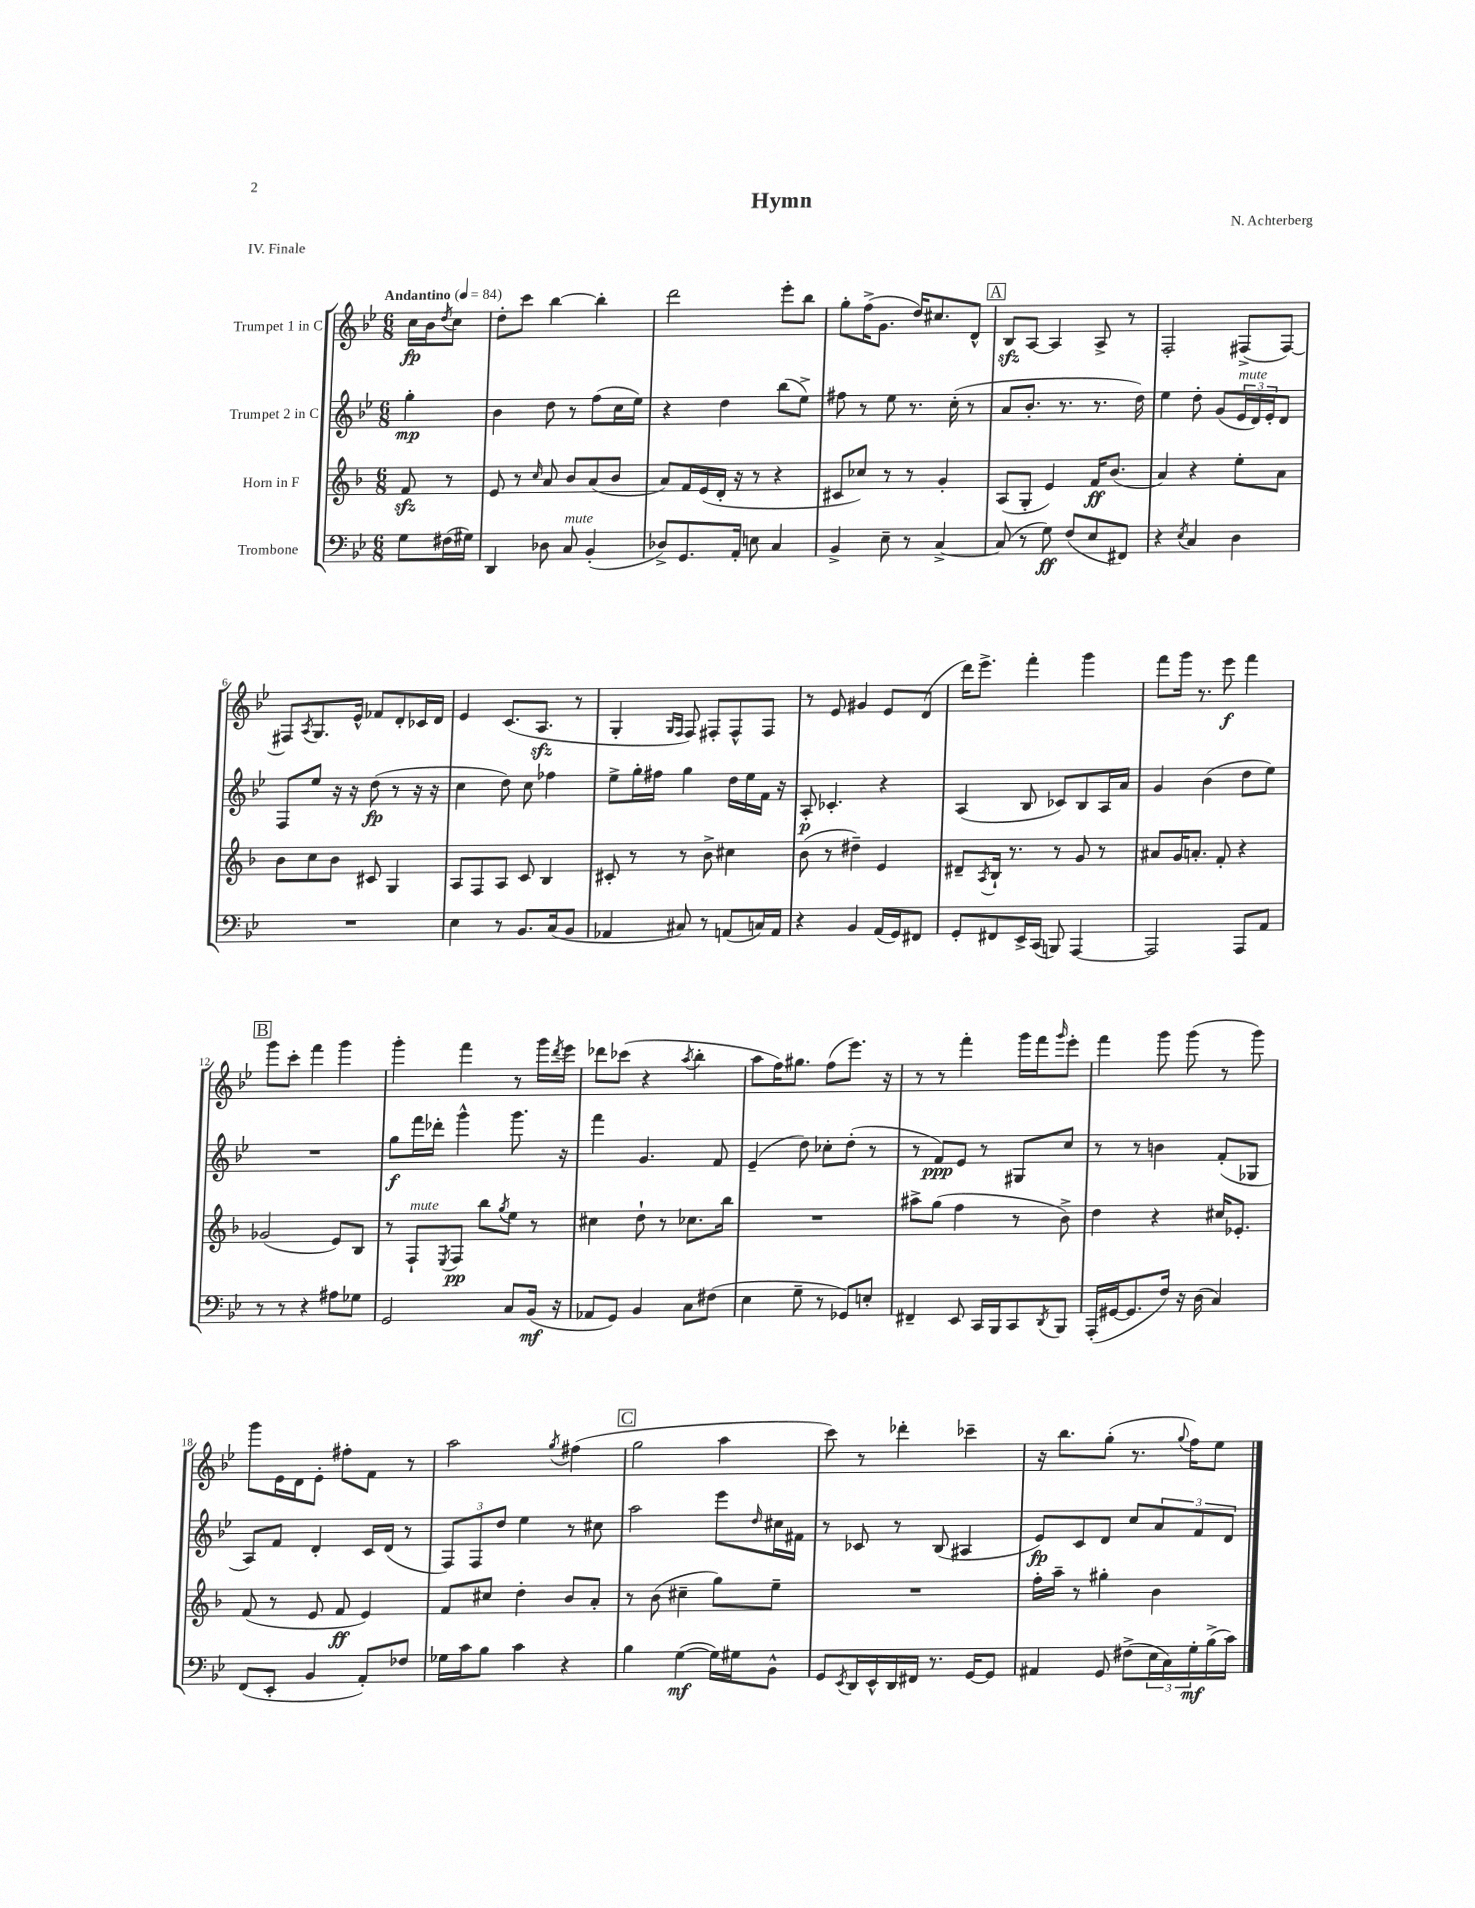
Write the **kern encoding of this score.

**kern	**kern	**kern	**kern
*staff4	*staff3	*staff2	*staff1
*clefF4	*clefG2	*clefG2	*clefG2
*k[b-e-]	*k[b-]	*k[b-e-]	*k[b-e-]
*M6/8	*M6/8	*M6/8	*M6/8
*MM84	*MM84	*MM84	*MM84
8G	8f	4gg'	16cc
.	.	.	16b-
.	.	.	8qdd
(16F#	8r	.	8cc
16G#)	.	.	.
=	=	=	=
4DD	8e	4b-	8dd'
.	8r	.	8ccc
.	16qqcc	.	.
8D-	8a	8dd	[4bb-
8C	8b-	8r	.
(4BB-'	(8a	(8ff	4bb-']
.	8b-	16cc	.
.	.	16ee-)	.
=	=	=	=
8D-^)	8a)	4r	2ddd
8.GG	16f	.	.
.	(16e	.	.
.	16d'	4dd	.
16AA'	16r	.	.
8E	8r	.	.
4C	4r	(8bb-	8eee-'
.	.	8ee-^)	8bb-
=	=	=	=
4BB-^	8c#	8ff#	8gg'
.	8cc-)	8r	(16ff^
.	.	.	8.g
8E-~	8r	8ee-	.
8r	8r	8.r	16dd)
.	.	.	8.cc#
[4C^	4g'	.	.
.	.	(16cc'	.
.	.	8r	8d^^
=	=	=	=
(8C]	(8A	8a	8B-
8r	8G'	8.b-'	[8A
8G)	4e)	.	4A]
.	.	8.r	.
(8F	.	.	.
8E-	16f	8.r	8A^
.	(8.b-	.	.
8FF#)	.	.	8r
.	.	16dd)	.
=	=	=	=
4r	4a)	4ee-	2F'
8qE-	.	.	.
4C	4r	8dd'	.
.	.	(8g	.
4D	8ee'	24e-	(8F#^
.	.	24d)	.
.	.	24e-'	.
.	8a	8d	[8F#)
=	=	=	=
2.r	8b-	8F	8F#]
.	.	.	8qA
.	8cc	8ee-	8.G
.	8b-	16r	.
.	.	16r	16e-^^
.	8c#	(8dd	8f-
.	4G	8r	8d'
.	.	16r	16c-
.	.	16r	16d
=	=	=	=
4E-	8A	4cc	4e-
.	8F	.	.
8r	8A	8dd)	(8.c
8.BB-	8c	8cc	.
.	.	.	8.A
.	4B-	4ff-	.
(16C	.	.	.
8BB-	.	.	8r
=	=	=	=
4AA-	8c#'	8ee-^	4G'
.	8r	16gg'	.
.	.	16ff#	.
.	.	.	16qqG
.	.	.	16qqF
8C#)	8r	4gg	8F)
8r	8b-^	.	8F#'
(8AA	4cc#	16dd	8F#^^
.	.	16ee-	.
16C)	.	16f	8F#
16AA	.	16r	.
=	=	=	=
4r	(8b-	8A'	8r
.	8r	4.c-'	8e-
4BB-	4dd#~)	.	4g#
(16AA	4e	4r	8e-
16GG)	.	.	.
8FF#	.	.	(8d
=	=	=	=
8GG'	8d#~	(4A	16ddd)
.	.	.	8.eee-^
.	8qA	.	.
8FF#	16B-`	.	.
.	8.r	.	.
16EE-^	.	8B-	4fff'
(16CC	.	.	.
8BBB)	8r	8c-)	.
[4AAA	8g	8B-	4ggg
.	8r	16A	.
.	.	16a	.
=	=	=	=
2AAA]	8a#	4g	8fff
.	16g	.	16ggg
.	8.a'	.	8.r
.	.	(4b-	.
.	8f'	.	8eee-
8AAA	4r	8dd	4fff
8AA	.	8ee-)	.
=	=	=	=
8r	(2g-	2.r	8ggg
8r	.	.	8ccc'
4r	.	.	4fff
8A#	8e)	.	4ggg
8G-	8B-	.	.
=	=	=	=
2GG	8r	8gg	4ggg'
.	8F`	16fff	.
.	.	16ddd-'	.
.	8qE	.	.
.	8F	4ggg^^	4fff
.	8bb-	.	.
.	8qgg	.	.
8C	8ee	8.ggg	8r
(16BB-	8r	.	16ggg
.	.	.	8qddd
16r	.	16r	16eee-
=	=	=	=
8AA-	4cc#	4fff	8ddd-
8GG)	.	.	(8ccc-
4BB-	8dd`	4.g	4r
.	8r	.	.
.	.	.	8qaa
8C	8.cc-	.	4bb-'
(8F#	.	8f	.
.	16bb-	.	.
=	=	=	=
4E-	2.r	(4e-~	8aa
.	.	.	16ff)
.	.	.	8.gg#
8G~	.	8dd)	.
8r	.	8cc-'	(8ff
8GG-)	.	(8dd'	8.eee-)
8E'	.	8r	.
.	.	.	16r
=	=	=	=
4FF#~	8aa#^	8r	8r
.	(8gg	8f)	8r
8EE-	4ff	8e-	4fff'
16CC	.	8r	.
16BBB-	.	.	.
8CC	8r	8G#	16ggg
.	.	.	16fff
8qDD	.	.	16qqggg
8BBB-	8b-^)	8cc	8eee-'
=	=	=	=
(16AAA'	4dd	8r	4fff
[16GG#	.	.	.
8.GG#]	.	8r	.
.	4r	4b	8ggg
16F)	.	.	.
16r	.	.	(8ggg
(16D	.	.	.
4C)	16cc#	(8f'	8r
.	8.e-'	.	.
.	.	8G-	8ggg)
=	=	=	=
(8FF	(8f	8A)	8ggg
8EE-'	8r	8f	16e-
.	.	.	16d
4BB-	8e	4d'	8e-'
.	8f	.	8ff#'
8AA')	4e)	16c	8f
.	.	(16d	.
8F-	.	8r	8r
=	=	=	=
16G-	8f	12F)	2aa
16c	.	.	.
.	.	12F	.
8B-	8cc#	.	.
.	.	12dd	.
4c	4dd'	4ee-	.
.	.	.	8qgg
4r	8b-	8r	(4ff#
.	8a'	8cc#	.
=	=	=	=
4B-	8r	2aa	2gg
.	(8b-	.	.
([4G	4cc#~	.	.
16G])	8gg)	8eee-	4aa
16G#	.	.	.
.	.	16qqdd	.
8BB-^^	8ee~	16cc#	.
.	.	16f#	.
=	=	=	=
8GG	2.r	8r	8ccc)
8qEE-	.	.	.
16DD	.	8c-	8r
16EE-^^	.	.	.
16DD	.	8r	4ddd-'
16FF#	.	.	.
8.r	.	(8B-	.
.	.	4A#	4ccc-~
[16GG	.	.	.
8GG]	.	.	.
=	=	=	=
4AA#	16ff'	8e-)	16r
.	16aa~	.	8.bb-
.	8r	8c	.
8GG	4gg#'	8d	(8gg'
(8F#^	.	8cc	8.r
24E-	4b-	12a	.
24C)	.	.	.
.	.	.	8qqgg
.	.	.	16ff)
24G'	.	12f	.
(16B-^	.	.	8ee-
.	.	12d	.
16c)	.	.	.
==	==	==	==
*-	*-	*-	*-
